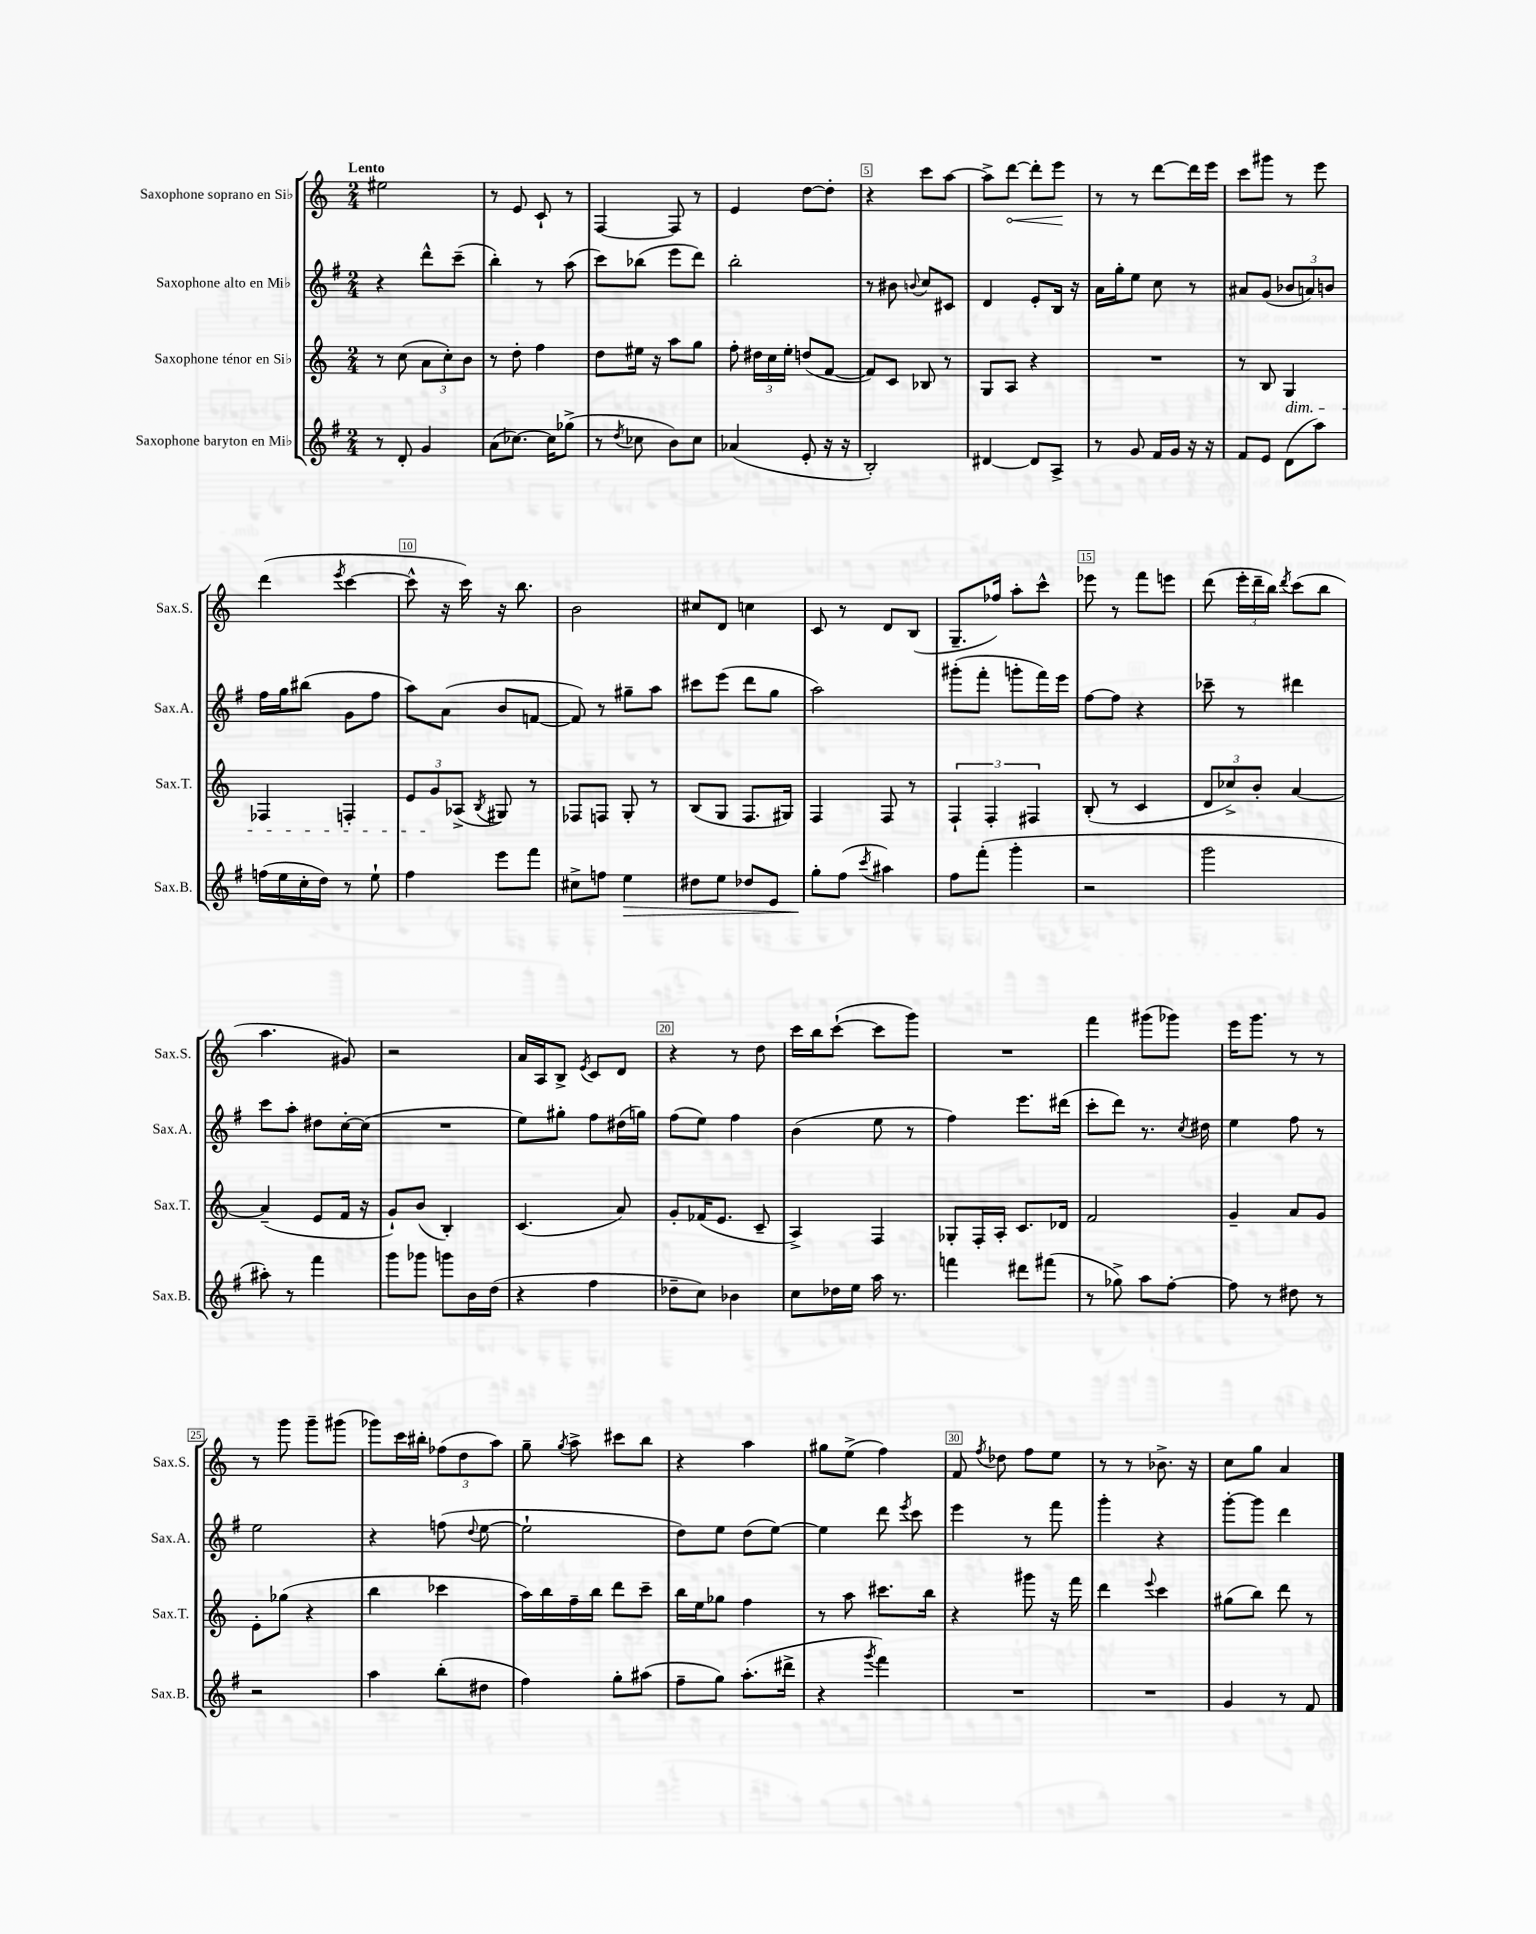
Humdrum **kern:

**kern	**kern	**kern	**kern
*staff4	*staff3	*staff2	*staff1
*clefG2	*clefG2	*clefG2	*clefG2
*k[f#]	*k[]	*k[f#]	*k[]
*M2/4	*M2/4	*M2/4	*M2/4
8r	8r	4r	2ee#
8d'	(8cc	.	.
4g	12a	8ddd^^	.
.	12cc')	.	.
.	.	(8ccc~	.
.	12b	.	.
=	=	=	=
(8a	8r	4bb')	8r
[8.cc-)	8dd'	.	8e
.	4ff	8r	8c`
16cc-]	.	.	.
(8gg-^	.	(8aa	8r
=	=	=	=
8r	8dd	8ccc)	[4F
8qdd	.	.	.
8cc-	16ee#	(8bb-	.
.	16r	.	.
8b)	8aa	8eee	8F]
8cc-	8gg	8ddd)	8r
=	=	=	=
(4a-	8ff'	2bb'	4e
.	24dd#	.	.
.	24cc	.	.
.	24ee'	.	.
8e'	(8dd	.	[8dd
16r	[8f	.	8dd']
16r	.	.	.
=	=	=	=
2B')	8f])	8r	4r
.	8c	8b#	.
.	.	8qqb	.
.	8B-	8cc	8ccc
.	8r	8c#	[8aa
=	=	=	=
[4d#	8G	4d	8aa^]
.	8A	.	[8ddd
8d#]	4r	8e'	8ddd']
8A^	.	16B	8eee
.	.	16r	.
=	=	=	=
8r	2r	16a	8r
.	.	16gg'	.
8g	.	8ee	8r
16f#	.	8cc	[8ddd
16g	.	.	.
16r	.	8r	16ddd]
16r	.	.	16eee
=	=	=	=
8f#	8r	8a#	8ccc
8e	8B	(8g	8ggg#
(8d	4G	12b-	8r
.	.	12a)	.
8aa)	.	.	8eee
.	.	12b	.
=	=	=	=
(16ff	4F-	16ff#	(4ddd
16ee	.	16gg	.
16cc'	.	(8bb#	.
16dd)	.	.	.
.	.	.	8qeee
8r	4F'	8g	[4ccc
8ee`	.	8ff#	.
=	=	=	=
4ff#	12e	8aa)	8ccc^^]
.	12g	.	.
.	.	(8a	16r
.	(12A-^	.	.
.	.	.	16ccc)
.	8qB	.	.
8eee	8G#)	8b	16r
.	.	.	8.bb
8fff#	8r	[8f	.
=	=	=	=
8cc#^	8F-	8f])	2b
8ff	8F	8r	.
4ee	8G'	8gg#~	.
.	8r	8aa	.
=	=	=	=
8dd#	(8B	8ccc#	8cc#
8ee	8G	(8eee	8d
8dd-	8.F	8ddd	4cc
8e	.	8gg	.
.	16G#)	.	.
=	=	=	=
8gg'	4F	2aa)	8c
(8ff#	.	.	8r
8qccc	.	.	.
4aa#)	8F	.	8d
.	8r	.	(8B
=	=	=	=
8ff#	6F`	(8ggg#'	8.G~
(8fff#'	.	8fff#'	.
.	6F'	.	.
.	.	.	16ff-)
4ggg'	.	8ggg'	8aa'
.	6F#	.	.
.	.	16fff#)	8ccc^^
.	.	16eee	.
=	=	=	=
2r	(8B'	[8ff#	8eee-
.	8r	8ff#]	8r
.	4c	4r	8fff
.	.	.	8eee
=	=	=	=
2ggg	12d	8ccc-~	(8ddd
.	12cc-^)	.	.
.	.	8r	24eee'
.	12b'	.	24ddd~
.	.	.	24bb)
.	.	.	8qddd
.	[4a	4ddd#	(8ccc
.	.	.	8bb
=	=	=	=
8aa#')	(4a~]	8ccc	4.aa
8r	.	8aa'	.
4fff#	8e	8dd#	.
.	16f	[16cc'	8g#)
.	16r	(16cc]	.
=	=	=	=
8ggg	8g`)	2r	2r
8ggg-	(8b	.	.
8ggg	4B')	.	.
16b	.	.	.
(16dd	.	.	.
=	=	=	=
4r	(4.c	8ee)	16a
.	.	.	16A
.	.	8gg#'	8B^
.	.	.	8qe
4ff#	.	8ff#	8c
.	8a)	(16dd#	8d
.	.	16gg)	.
=	=	=	=
8dd-~	8g'	(8ff#	4r
8cc)	(16f-	8ee)	.
.	8.e	.	.
4b-	.	4ff#	8r
.	8c~	.	8dd
=	=	=	=
8cc	4A^)	(4b	16ccc
.	.	.	16bb
16dd-	.	.	([8ccc`
16ee	.	.	.
16aa	4F	8ee	8ccc]
8.r	.	.	.
.	.	8r	8ggg)
=	=	=	=
4fff	8G-'	4ff#)	2r
.	16F'	.	.
.	16A'	.	.
8ddd#	8.c	8.eee	.
(8fff#	.	.	.
.	16d-	(16ddd#	.
=	=	=	=
8r	2f	8ccc'	4fff
8gg-^)	.	8ddd)	.
8aa	.	8.r	(8ggg#
[8ff#'	.	.	8ggg-)
.	.	8qcc	.
.	.	16dd#	.
=	=	=	=
8ff#]	4g~	4ee	16eee
.	.	.	8.ggg
8r	.	.	.
8dd#	8a	8ff#	8r
8r	8g	8r	8r
=	=	=	=
2r	8e'	2ee	8r
.	(8gg-	.	8ggg
.	4r	.	8ggg~
.	.	.	(8ggg#
=	=	=	=
4aa	4bb	4r	8ggg-)
.	.	.	16ccc
.	.	.	16bb#'
(8bb'	4ccc-	(8ff	(12ff-
.	.	.	12dd
.	.	8qqdd	.
8dd#	.	[8ee	.
.	.	.	12aa)
=	=	=	=
4ff#)	16aa)	2ee`]	8gg~
.	16bb	.	.
.	.	.	8qgg
.	16ff~	.	8aa^
.	16bb	.	.
8gg'	8ddd	.	8ccc#
(8aa#	8ccc~	.	8bb
=	=	=	=
8ff#~	16bb	8dd)	4r
.	16ee	.	.
8gg)	8gg-	8ee	.
(8.aa'	4ff	(8dd	4aa
.	.	[8ee)	.
16ddd#^	.	.	.
=	=	=	=
4r	8r	4ee]	8gg#
.	8aa	.	(8ee^
8qggg	.	.	.
4fff#)	8.ccc#	8ddd	4ff)
.	.	8qeee	.
.	.	8ccc	.
.	16bb	.	.
=	=	=	=
2r	4r	4eee	8f
.	.	.	8qff
.	.	.	8dd-
.	8ggg#	8r	8ff
.	16r	8fff#	8ee
.	16fff	.	.
=	=	=	=
2r	4ddd	4ggg'	8r
.	.	.	8r
.	8qqeee	.	.
.	4ccc	4r	8.b-^
.	.	.	16r
=	=	=	=
4g	(8gg#	[8ggg'	8cc
.	8bb)	8ggg]	8gg
8r	8ddd	4ddd	4a
8f#	8r	.	.
==	==	==	==
*-	*-	*-	*-
